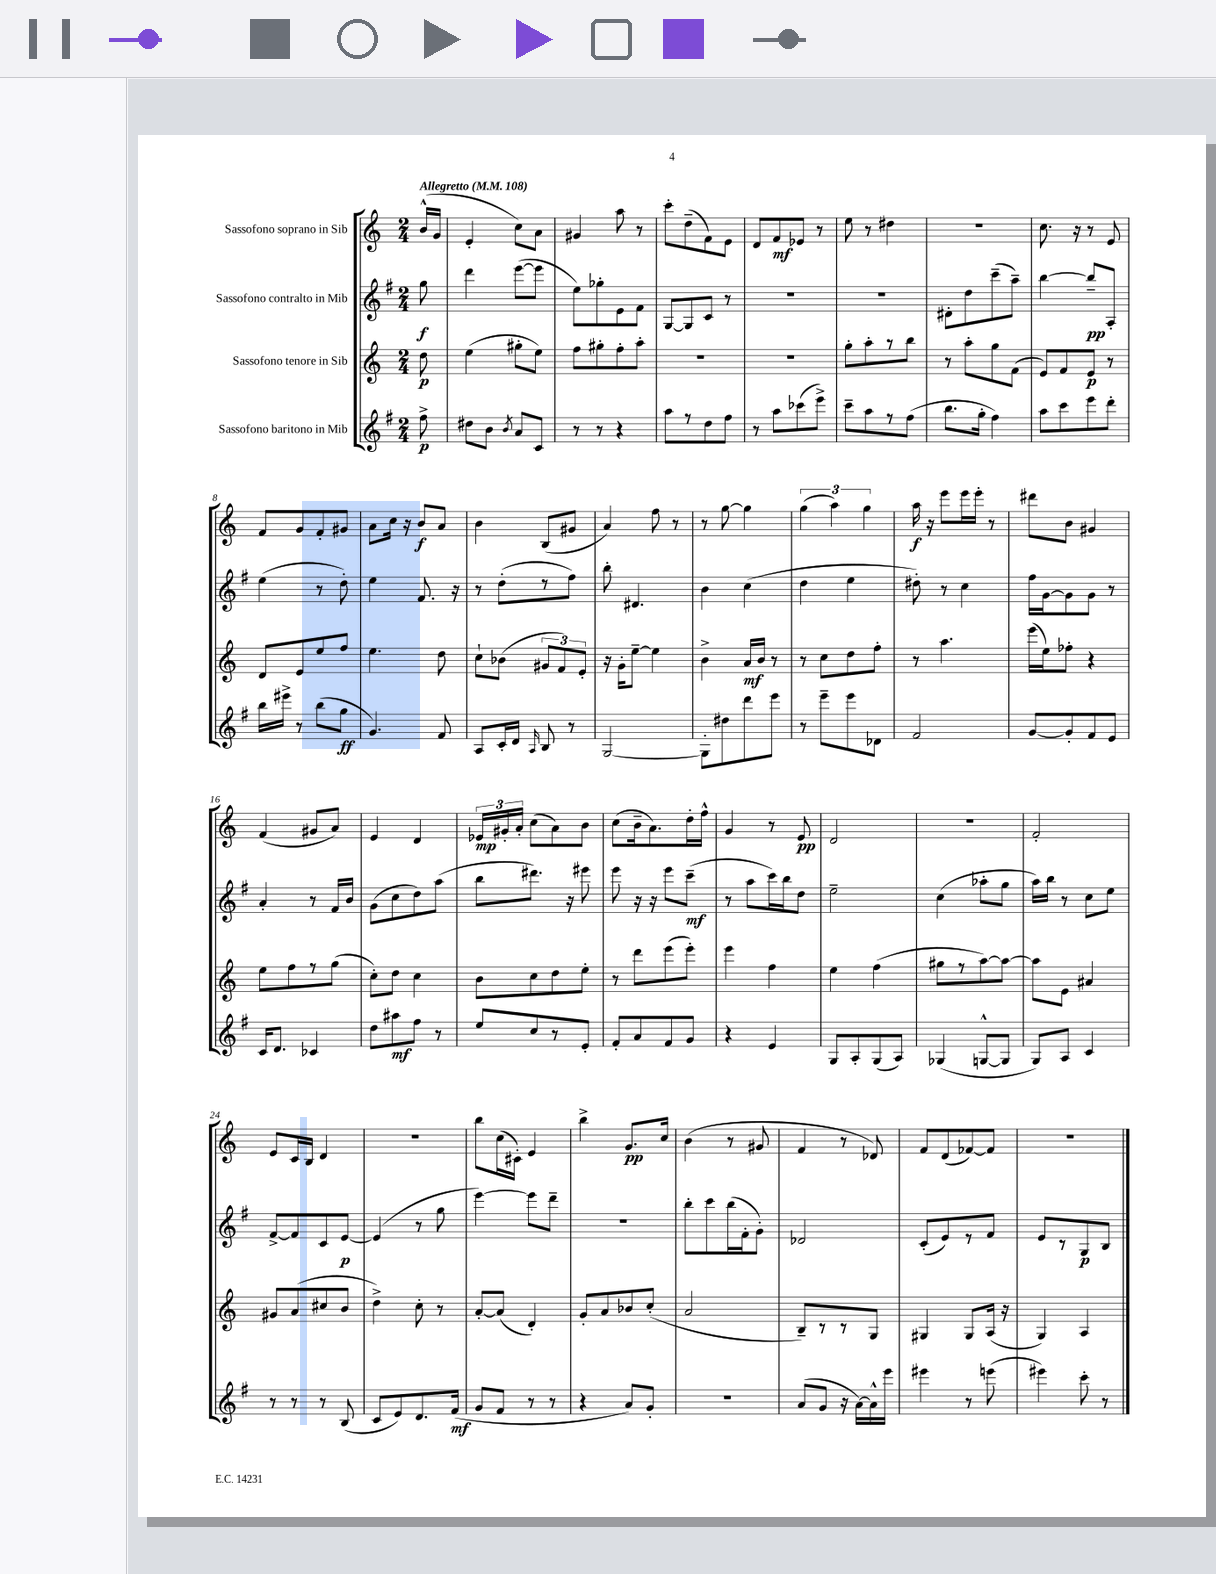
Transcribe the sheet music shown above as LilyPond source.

<<
\new StaffGroup <<
\new Staff = "s0" \with { instrumentName = "Sassofono soprano in Sib" } {
    \clef treble \key c \major \numericTimeSignature \time 2/4 \partial 8 \tempo "Allegretto" 4 = 108
    \autoBeamOff b'16[-^( g'16] |
    e'4-. c''8[) a'8] |
    gis'4 a''8 r8 |
    c'''8[-. d''8--( f'8) e'8] |
    d'8[ f'8\mf ees'8] r8 |
    e''8 r8 dis''4 |
    r2 |
    c''8. r16 r8 e'8 |
    f'8[ g'8 f'8-. gis'8] |
    a'8[ c''16] r16 b'8[\f a'8] |
    b'4 b8[( gis'8] |
    a'4) f''8 r8 |
    r8 g''8~ g''4 |
    \tuplet 3/2 { g''4( a''4) g''4 } |
    a''16\f r16 e'''8[ e'''16 e'''16]-. r8 |
    dis'''8[ b'8] gis'4 |
    f'4( gis'8[ a'8]) |
    e'4 d'4 |
    \tuplet 3/2 { ees'16[\mp gis'16-. a'16]-. } c''8[( a'8) b'8] |
    c''8[( b'16-- a'8.) d''16-. f''16]-^ |
    g'4 r8 e'8\pp |
    d'2 |
    R2 |
    f'2-. |
    e'8[ c'16 b16] d'4 |
    R2 |
    b''8[ c''16( cis'16]-.) e'4 |
    b''4-> g'8.[\pp c''16] |
    b'4( r8 gis'8 |
    f'4 r8 des'8) |
    f'8[ d'8( fes'8~) fes'8] |
    r2 \bar "|." |
}
\new Staff = "s1" \with { instrumentName = "Sassofono contralto in Mib" } {
    \clef treble \key g \major \numericTimeSignature \time 2/4 \partial 8
    \autoBeamOff g''8\f |
    d'''4 e'''8[~( e'''8] |
    e''8[) ges''8-. e'8 fis'8] |
    g8[~ g8 c'8] r8 |
    r2 |
    R2 |
    dis'8[-. d''8 c'''8--( a''8]--) |
    b''4~ b''8[--\pp a8]-. |
    e''4( r8 d''8-.) |
    e''4 fis'8. r16 |
    r8 d''8[-.( r8 fis''8]) |
    b''8-. dis'4. |
    b'4 c''4( |
    d''4 e''4 |
    dis''8-.) r8 c''4 |
    fis''16[ g'16~ g'8 g'8] r8 |
    a'4-. r8 fis'16[ b'16] |
    g'8[( c''8 d''8) a''8]( |
    b''8[ dis'''8.]) r16 eis'''8 |
    e'''8 r16 r16 e'''8[ c'''8]--\mf( |
    r8 a''8[ c'''16) b''16 d''8] |
    e''2-- |
    c''4( aes''8[-. g''8] |
    a''16[) b''16] r8 c''8[ e''8] |
    fis'8[~-> fis'8 c'8 e'8]~\p |
    e'4( r8 g''8 |
    e'''4~) e'''8[ d'''8]-- |
    R2 |
    b''8[-. c'''8 b''16( fis'16-. g'8]-.) |
    des'2 |
    c'8[-.( e'8) r8 fis'8] |
    e'8[ r8 g8\p b8] \bar "|." |
}
\new Staff = "s2" \with { instrumentName = "Sassofono tenore in Sib" } {
    \clef treble \key c \major \numericTimeSignature \time 2/4 \partial 8
    \autoBeamOff d''8\p |
    e''4( gis''8[-. e''8]) |
    f''8[ gis''8-. f''8-. a''8]-. |
    R2 |
    R2 |
    g''8[-. a''8-. r8 b''8] |
    r8 a''8[-. g''8 f'8]( |
    e'8[) f'8 e'8]\p r8 |
    d'8[ e'8 e''8 f''8] |
    e''4. d''8 |
    c''8[-! bes'8]( \tuplet 3/2 { gis'8[ f'8) e'8]-. } |
    r16 g'16[-. e''8]~-- e''4 |
    b'4-> a'16[\mf b'16] r8 |
    r8 c''8[ d''8 f''8]-. |
    r8 a''4. |
    e'''16[( e''16) fes''8]-. r4 |
    e''8[ f''8 r8 g''8]( |
    c''8[-.) d''8] c''4 |
    b'8[ c''8 d''8 e''8]-. |
    r8 d'''8[ e'''8( e'''8]-.) |
    e'''4 f''4 |
    e''4 f''4( |
    gis''8[ r8 a''8~) a''8]~ |
    a''8[ e'8] ais'4 |
    gis'8[ a'8( cis''8 b'8] |
    d''4->) c''8-. r8 |
    a'8[~-. a'8]( d'4-.) |
    g'8[-. a'8 bes'8 c''8]-.( |
    a'2 |
    b8[--) r8 r8 g8] |
    gis4 gis8[ a16]( r16 |
    g4) a4 \bar "|." |
}
\new Staff = "s3" \with { instrumentName = "Sassofono baritono in Mib" } {
    \clef treble \key g \major \numericTimeSignature \time 2/4 \partial 8
    \autoBeamOff fis''8->\p |
    dis''8[ b'8] \acciaccatura { b'8 } a'8[ c'8] |
    r8 r8 r4 |
    a''8[ r8 d''8 fis''8] |
    r8 a''8[ ces'''8( e'''8]->) |
    c'''8[-- a''8 r8 fis''8]( |
    b''8.[ g''16]-. fis''4) |
    a''8[ c'''8 e'''8 d'''8]-. |
    b''16[ eis'''16]-> r8 b''8[( g''8]\ff |
    g'4.) fis'8 |
    a8[ c'16-. d'16] \grace { a16 } b8 r8 |
    g2~ |
    g8[-. dis''8 d'''8 e'''8] |
    r8 e'''8[-- e'''8 des'8] |
    fis'2 |
    g'8[~ g'8-. fis'8 e'8] |
    c'16[ d'8.] ces'4 |
    d''8[ ais''8\mf fis''8] r8 |
    e''8[ c''8 r8 e'8]-. |
    fis'8[-. a'8 fis'8 g'8] |
    r4 e'4 |
    g8[ a8-. g8( a8]) |
    ges4( g8[~-^ g8] |
    g8[) a8] c'4 |
    r8 r8 r8 b8( |
    c'8[ e'8) d'8. fis'16]\mf( |
    g'8[ fis'8] r8 r8 |
    r4 a'8[) g'8]-. |
    R2 |
    a'8[( g'8] r16 a'16[~) a'16-^ e'''16] |
    eis'''4 r8 e'''8( |
    eis'''4) c'''8-. r8 \bar "|." |
}
>>
>>
